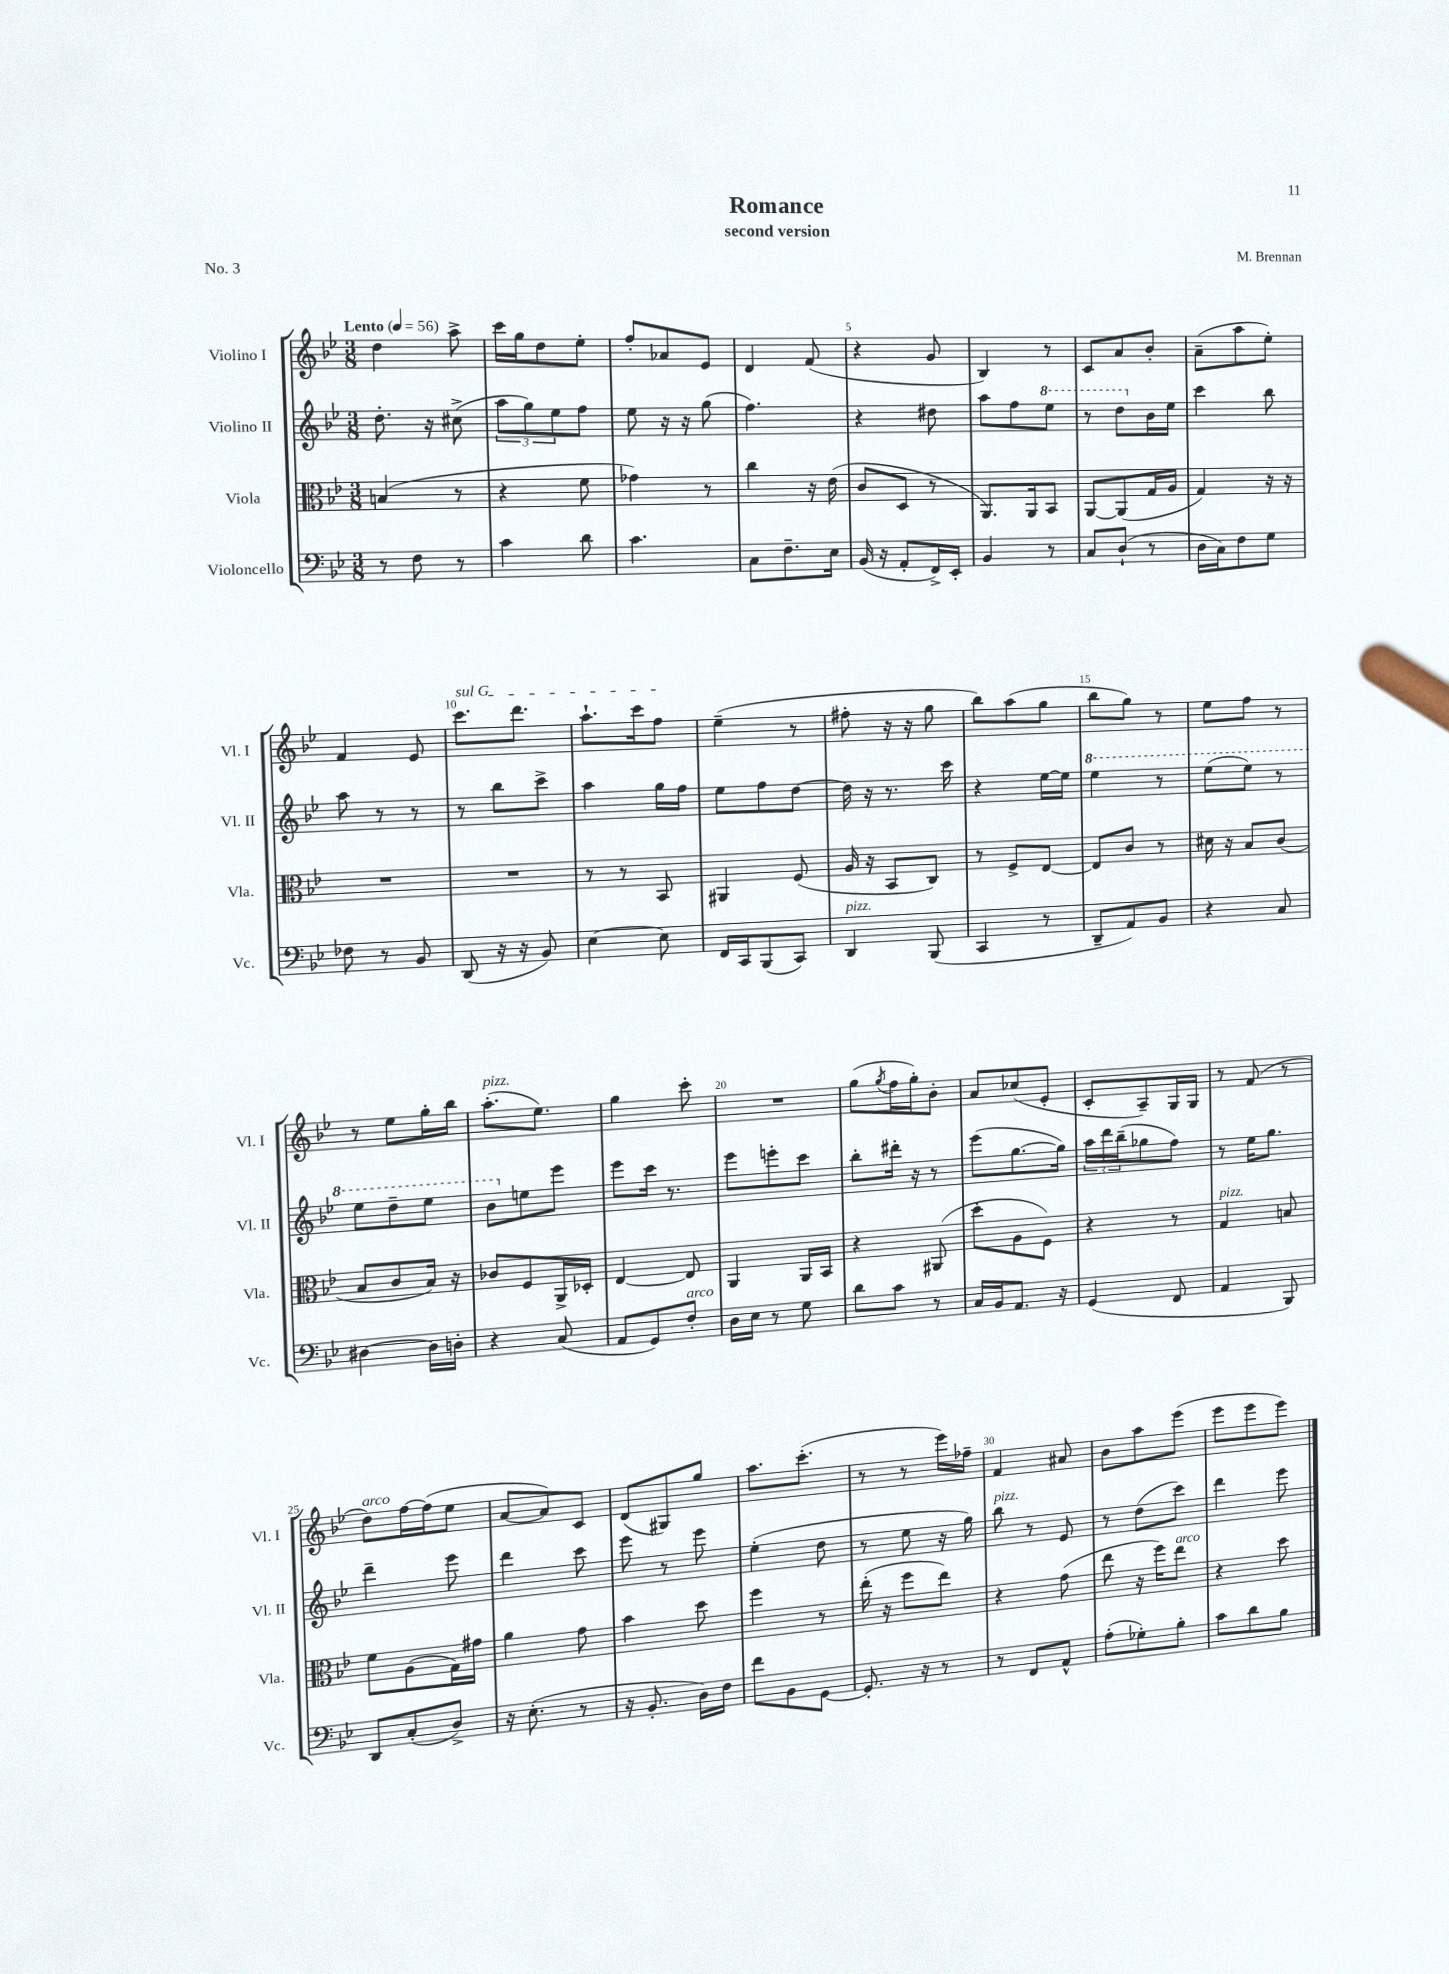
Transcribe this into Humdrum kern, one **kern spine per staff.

**kern	**kern	**kern	**kern
*staff4	*staff3	*staff2	*staff1
*clefF4	*clefC3	*clefG2	*clefG2
*k[b-e-]	*k[b-e-]	*k[b-e-]	*k[b-e-]
*M3/8	*M3/8	*M3/8	*M3/8
*MM56	*MM56	*MM56	*MM56
8r	(4B/	8.dd'\	4dd\
8F\	.	.	.
.	.	16r	.
8r	8r	(8cc#^\	8aa^\
=	=	=	=
4c\	4r	12aa\L	16ccc\LL
.	.	.	16gg\J
.	.	12gg\)	.
.	.	.	8dd\
.	.	12ee-\	.
8d\	8f\	8ff\J	8ee-'\J
=	=	=	=
4.c\	4g-\)	8ee-\	8ff'/L
.	.	16r	8a-/
.	.	16r	.
.	8r	(8gg\	8e-/J
=	=	=	=
8C\L	4cc\	4.ff\)	4d/
8.F~\	.	.	.
.	16r	.	(8f/
16E-\Jk	(16e-\	.	.
=	=	=	=
(16BB-/	8c/L	4r	4r
16r	.	.	.
8AA'/L	8D/J	.	.
16FF^/L)	8r	8dd#\	8g/
16EE-'/JJ	.	.	.
=	=	=	=
4BB-/	8.AA/L)	8aa\L	4B-/)
.	.	8ff\	.
.	16AA/k	.	.
8r	8BB-/J	8eee-\J	8r
=	=	=	=
8C/L	[8AA/L	8r	8c/L
(8D`/J	(8AA/]	8ddd\L	8a/
8r	16G/L	16b-\L	8b-'/J
.	16A/JJ	16ee-\JJ	.
=	=	=	=
16D\LL	4G/)	4ccc\	(8a~\L
16C\J)	.	.	.
8F\	.	.	8aa\
8G\J	16r	8bb-\	8ee-'\J)
.	16r	.	.
=	=	=	=
8F-\	4.r	8aa\	4f/
8r	.	8r	.
8BB-/	.	8r	8e-/
=	=	=	=
(8DD/	4.r	8r	8.ccc\L
16r	.	8bb-\L	.
16r	.	.	8.ddd\J
8BB-/)	.	8ccc^\J	.
=	=	=	=
[4E-\	8r	4aa\	8.aa`\L
.	8r	.	.
.	.	.	16ccc\k
8E-\]	8BB-/	16gg\LL	8ff\J
.	.	16ff\JJ	.
=	=	=	=
16FF/LL	4AA#/	8ee-\L	(4ee-~\
16CC/J	.	.	.
(8BBB-/	.	8ff\	.
8CC/J)	(8F/	[8dd\J	8r
=	=	=	=
4DD/	16A/	16dd\]	8ff#'\
.	16r	16r	.
.	8BB-/L	8.r	16r
.	.	.	16r
(8BBB-/	8C/J)	.	8gg\
.	.	16ccc\	.
=	=	=	=
4CC/	8r	4r	8bb-\L)
.	8F^/L	.	(8aa\
8r	[8E-/J	[16ee-\LL	8gg\J
.	.	16ee-\]JJ	.
=	=	=	=
8DD~/L	8E-/]L	4eee-\	8bb-\L
8AA/)	8c/J	.	8gg\J)
8BB-/J	8r	8r	8r
=	=	=	=
4r	16d#\	(8eee-\L	8ee-\L
.	16r	.	.
.	8B-/L	8eee-\J)	8ff\J
8C/	(8c/J	8r	8r
=	=	=	=
[4D#\	8B-/L	8eee-\L	8r
.	8c/	8ddd~\	8ee-\L
16D#\]LL	16B-/Jk)	8eee-\J	16gg'\L
16D'\JJ	16r	.	16bb-\JJ
=	=	=	=
4r	8c-/L	8bb-\L	(8.aa'\L
.	8F/	8ee\	.
.	.	.	8.ee-\J)
(8C/	16AA^/L	8eee-\J	.
.	16D-'/JJ	.	.
=	=	=	=
8AA/L	[4E-/	8eee-\L	4gg\
8GG/)	.	16ccc\Jk	.
.	.	8.r	.
8F'/J	8E-/]	.	8ccc'\
=	=	=	=
16D\LL	4AA/	8eee-\L	4.r
16E-\JJ	.	.	.
8r	.	8eee'\	.
8G\	16AA/LL	8ccc\J	.
.	16BB-/JJ	.	.
=	=	=	=
8d\L	4r	8bb-'\L	(8gg\L
.	.	.	8qgg/
8c\J	.	16ddd#'\Jk	16ff\L
.	.	16r	16gg'\J)
8r	(8AA#/	8r	8b-'\J
=	=	=	=
16C/LL	8dd'\L	(8eee-\L	8a/L
16BB-/J	.	.	.
8.AA/J	8A\	[8.gg\	(8cc-/
.	8F\J)	.	8e-'/J
16r	.	16gg\]Jk)	.
=	=	=	=
(4GG/	4r	24aa\LL	8c'/L
.	.	24ddd\	.
.	.	(24bb-~\J	.
.	.	8gg-\	8A~/)
8FF/	8r	8ff\J)	16G/L
.	.	.	16G/JJ
=	=	=	=
4AA/	4G/	8r	8r
.	.	16ee-\LK	(8f/
.	.	8.gg\J	.
8BBB-/)	8B/	.	8r
=	=	=	=
8DD/L	8f\L	4ddd~\	8dd\L)
(8C'/	(8A\	.	[16ff\L
.	.	.	(16ff\]J
8D^/J)	16G\L)	8eee-\	8ee-\J
.	16g#\JJ	.	.
=	=	=	=
16r	4a\	4ddd\	[8a/L
(8.E-'\	.	.	.
.	.	.	8a/])
8r	8g\	8ccc\	8c/J
=	=	=	=
16r	4b-\	8eee-\	(8d/L
8.BB-'/	.	.	.
.	.	8r	8G#/)
16D\LL)	8dd\	8eee-\	8gg/J
16F\JJ	.	.	.
=	=	=	=
8f\L	4ff\	(4ee-'\	8.aa\L
8BB-\	.	.	.
.	.	.	(8.ccc'\J
[8GG\J	8r	8dd\	.
=	=	=	=
8.GG'/]	(16ee-'\	8r	8r
.	16r	.	.
.	8ff\L	8ee-\	8r
16r	.	.	.
8r	8ee-\J)	16r	16eee-\LL)
.	.	16gg\)	16ff-~\JJ
=	=	=	=
8r	4r	8bb-\	4f/
8FF/L	.	8r	.
8AA^^/J	(8g\	8e-/	8a#/
=	=	=	=
(8A'\L	8ee-\	8r	8b-\L
8G-'\)	16r	(8dd\L	8aa\
.	16ff\LK)	.	.
8B-'\J	8ee-\J	8ccc\J)	(8eee-\J
=	=	=	=
8c\L	4r	4ddd\	8eee-\L
8d\	.	.	8eee-\
8B-\J	8dd\	8eee-\	8eee-\J)
==	==	==	==
*-	*-	*-	*-
